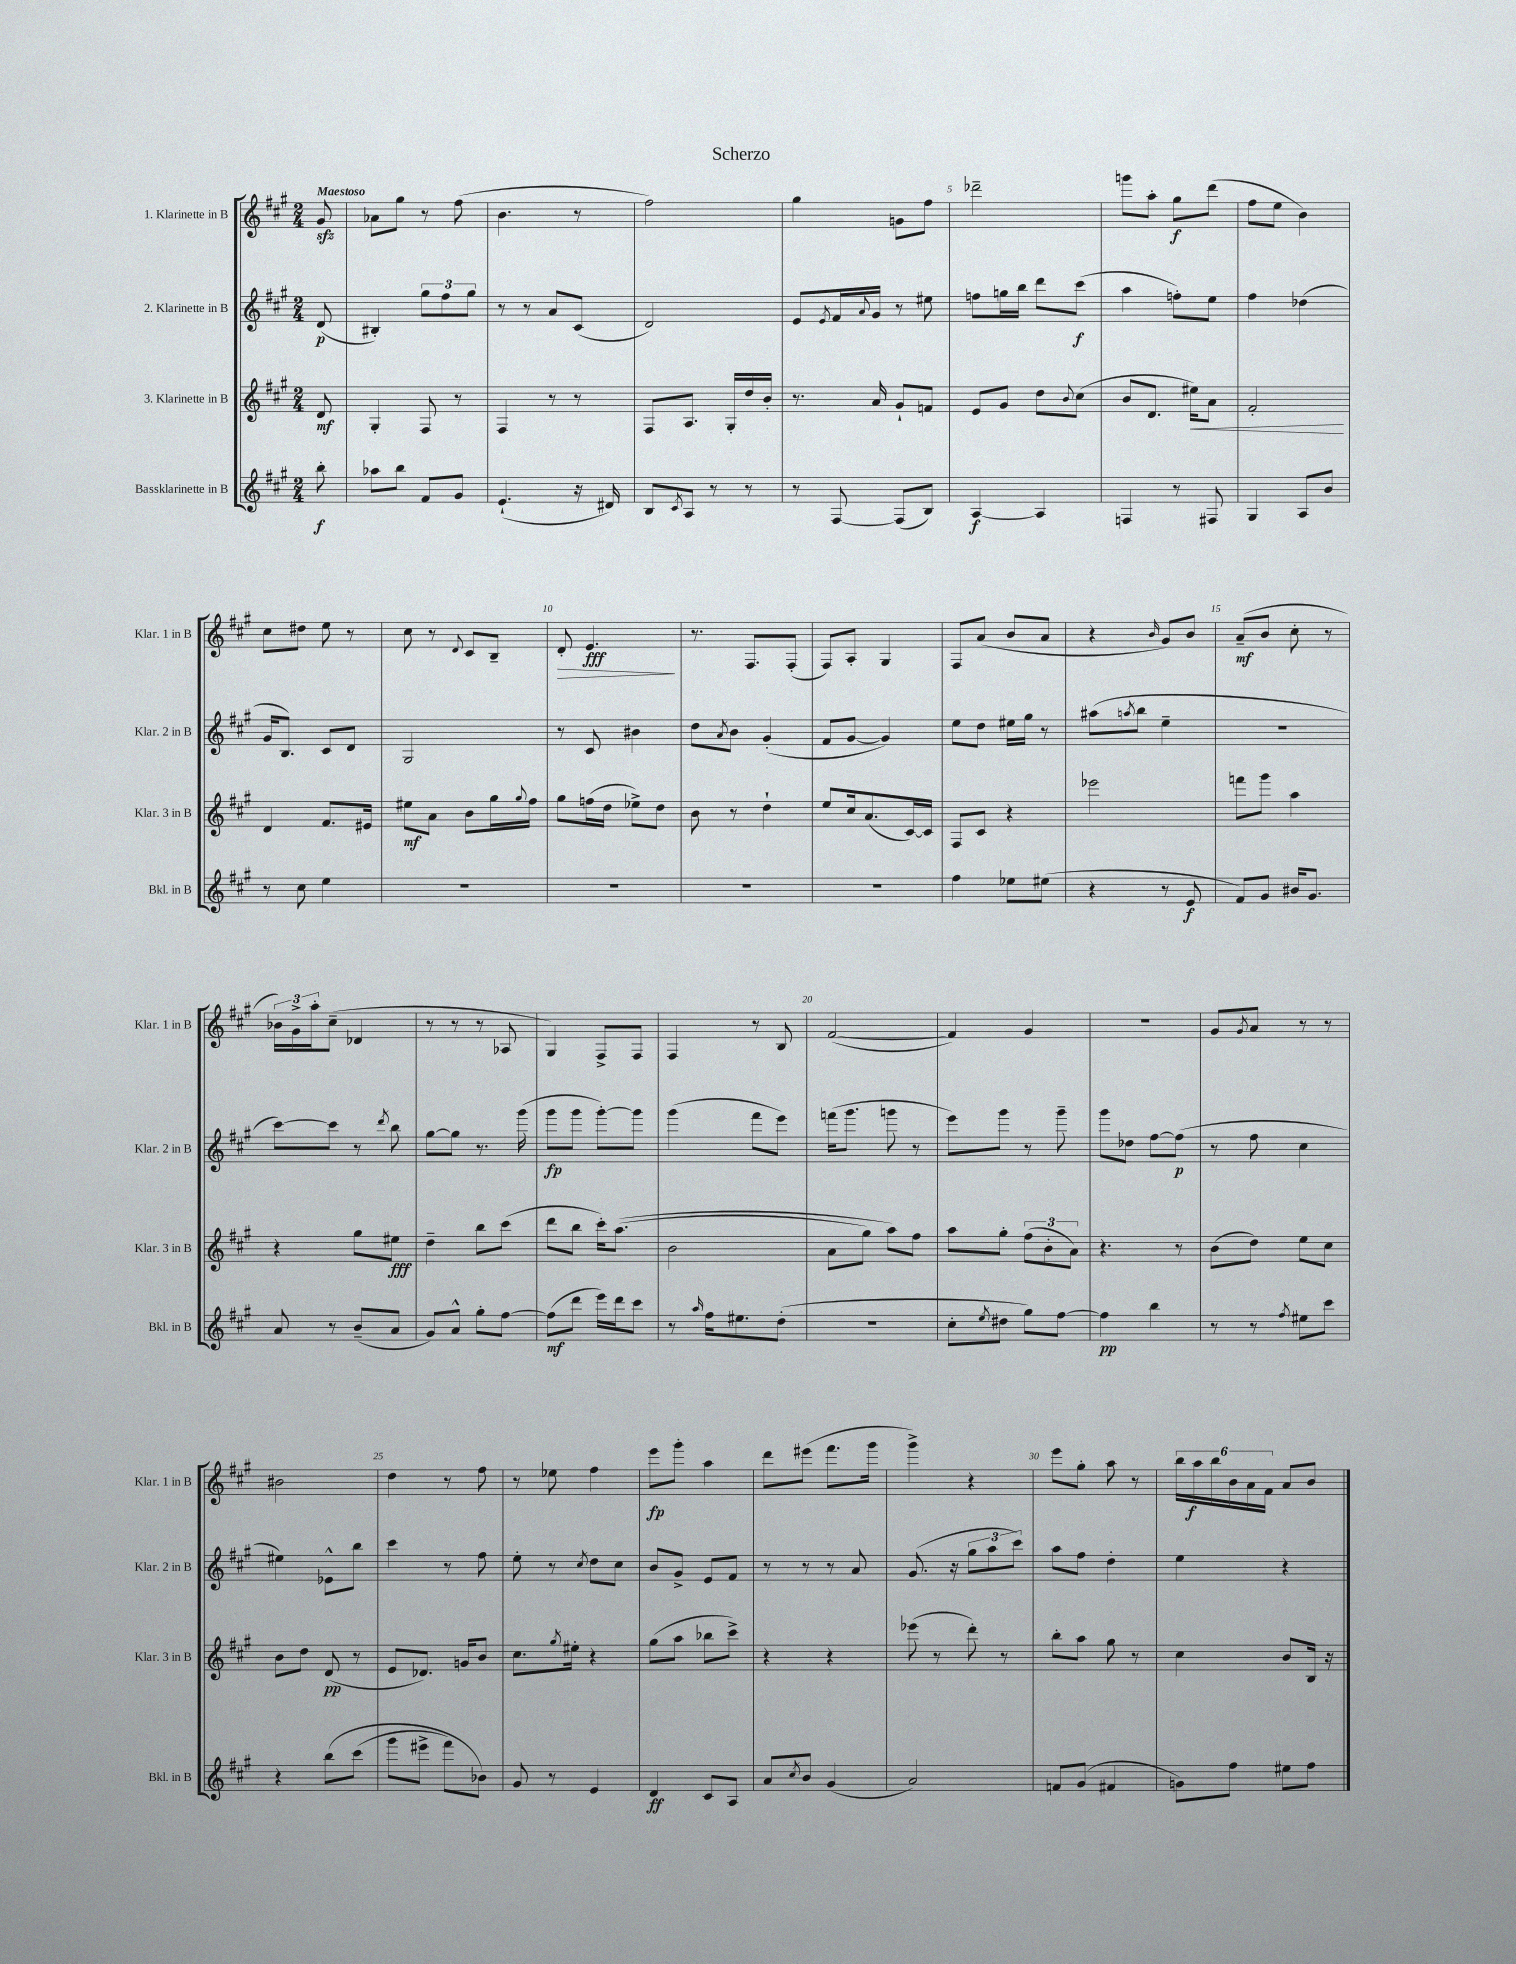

**kern	**dynam	**kern	**dynam	**kern	**dynam	**kern	**dynam
*part4	*part4	*part3	*part3	*part2	*part2	*part1	*part1
*staff4	*staff4	*staff3	*staff3	*staff2	*staff2	*staff1	*staff1
*I"Bassklarinette in B	*	*I"3. Klarinette in B	*	*I"2. Klarinette in B	*	*I"1. Klarinette in B	*
*I'Bkl. in B	*	*I'Klar. 3 in B	*	*I'Klar. 2 in B	*	*I'Klar. 1 in B	*
*clefG2	*	*clefG2	*	*clefG2	*	*clefG2	*
*k[f#c#g#]	*	*k[f#c#g#]	*	*k[f#c#g#]	*	*k[f#c#g#]	*
*M2/4	*	*M2/4	*	*M2/4	*	*M2/4	*
=	=	=	=	=	=	=	=
!	!	!	!	!	!	!LO:TX:a:B:t=Maestoso	!
8bb'\	f	8d/	mf	(8d/	p	8g#zz/	.
=1	=1	=1	=1	=1	=1	=1	=1
8aa-X\L	.	4G#'/	.	4B#X'/)	.	8a-X\L	.
8bb\J	.	.	.	.	.	8gg#\J	.
8f#/L	.	8F#/	.	12gg#\L	.	8r	.
.	.	.	.	12ff#\	.	.	.
8g#/J	.	8r	.	.	.	(8ff#\	.
.	.	.	.	12gg#\J	.	.	.
=2	=2	=2	=2	=2	=2	=2	=2
(4.e`/	.	4F#/	.	8r	.	4.b\	.
.	.	.	.	8r	.	.	.
.	.	8r	.	8a/L	.	.	.
16r	.	8r	.	(8c#/J	.	8r	.
16d#X/)	.	.	.	.	.	.	.
=3	=3	=3	=3	=3	=3	=3	=3
8B/L	.	8F#/L	.	2d/)	.	2ff#\)	.
8qc#/	.	.	.	.	.	.	.
8A/J	.	8.A/J	.	.	.	.	.
8r	.	.	.	.	.	.	.
.	.	16G#'/LL	.	.	.	.	.
8r	.	16dd/	.	.	.	.	.
.	.	16b'/JJ	.	.	.	.	.
=4	=4	=4	=4	=4	=4	=4	=4
8r	.	8.r	.	8e/L	.	4gg#\	.
.	.	.	.	8qe/	.	.	.
[8F#/	.	.	.	16f#/L	.	.	.
.	.	.	.	8qqa/	.	.	.
.	.	16a/	.	16g#/JJ	.	.	.
(8F#/L]	.	8g#`/L	.	8r	.	8gn\L	.
8B/J)	.	8fn/J	.	8ee#X\	.	8ff#\J	.
=5	=5	=5	=5	=5	=5	=5	=5
[4A/	f	8e/L	.	8ffn\L	.	2ddd-X~\	.
.	.	8g#/J	.	16ggn\L	.	.	.
.	.	.	.	16bb\JJ	.	.	.
4A/]	.	8dd\L	.	8ddd\L	.	.	.
.	.	8qqb/	.	.	.	.	.
.	.	(8cc#\J	.	(8ccc#\J	f	.	.
=6	=6	=6	=6	=6	=6	=6	=6
4Fn/	.	8b/L	.	4aa\	.	8gggn\L	.
.	.	8.d/J	.	.	.	8aa'\J	.
8r	.	.	.	8ffn'\L)	.	8gg#\L	f
!	!	!	!LO:HP:b	!	!	!	!
.	.	16ee#X\KL)	<	.	.	.	.
8F#X/	.	8a\J	.	8ee\J	.	(8ddd\J	.
=7	=7	=7	=7	=7	=7	=7	=7
4G#/	.	2f#'/	.	4ff#\	.	8ff#\L	.
.	.	.	.	.	.	8ee\J	.
8A/L	.	.	.	(4dd-X\	.	4b\)	.
8b/J	.	.	.	.	.	.	.
.	.	.	[	.	.	.	.
!!LO:LB:g=z
=8	=8	=8	=8	=8	=8	=8	=8
8r	.	4d/	.	16g#/KL	.	8cc#\L	.
.	.	.	.	8.B/J)	.	.	.
8cc#\	.	.	.	.	.	8dd#X\J	.
4ee\	.	8.f#/L	.	8c#/L	.	8ee\	.
.	.	.	.	8d/J	.	8r	.
.	.	16e#X/Jk	.	.	.	.	.
=9	=9	=9	=9	=9	=9	=9	=9
2r	.	8ee#X\L	mf	2G#/	.	8cc#\	.
.	.	8a\J	.	.	.	8r	.
.	.	.	.	.	.	8qqd/	.
.	.	8b\L	.	.	.	8c#/L	.
.	.	16gg#\L	.	.	.	8B~/J	.
.	.	8qqgg#/	.	.	.	.	.
.	.	16ff#\JJ	.	.	.	.	.
=10	=10	=10	=10	=10	=10	=10	=10
!	!	!	!	!	!	!	!LO:HP:b
2r	.	8gg#\L	.	8r	.	8d'/	>
.	.	(16ffn\L	.	8c#/	.	4.e/	fff
.	.	16dd\JJ	.	.	.	.	.
.	.	8ee-X^\L)	.	4b#X\	.	.	.
.	.	8dd\J	.	.	.	.	.
.	.	.	.	.	.	.	]
=11	=11	=11	=11	=11	=11	=11	=11
2r	.	8b\	.	8dd\L	.	8.r	.
.	.	.	.	8qa/	.	.	.
.	.	8r	.	8b\J	.	.	.
.	.	.	.	.	.	8.F#/L	.
.	.	4dd`\	.	(4g#'/	.	.	.
.	.	.	.	.	.	(8F#'/J	.
=12	=12	=12	=12	=12	=12	=12	=12
2r	.	8ee/L	.	8f#/L	.	8F#/L)	.
.	.	16cc#/k	.	[8g#/J	.	8A'/J	.
.	.	(8.a/	.	.	.	.	.
.	.	.	.	4g#/])	.	4G#/	.
.	.	[16c#/L)	.	.	.	.	.
.	.	16c#/JJ]	.	.	.	.	.
=13	=13	=13	=13	=13	=13	=13	=13
4ff#\	.	8F#/L	.	8ee\L	.	8F#/L	.
.	.	8c#/J	.	8dd\J	.	(8a/J	.
8ee-X\L	.	4r	.	16ee#X\LL	.	8b/L	.
.	.	.	.	16gg#\JJ	.	.	.
(8ee#X\J	.	.	.	8r	.	8a/J	.
=14	=14	=14	=14	=14	=14	=14	=14
4r	.	2eee-X\	.	(8aa#X\L	.	4r	.
.	.	.	.	8qaan/	.	.	.
.	.	.	.	8bb\J	.	.	.
.	.	.	.	.	.	16qqb/	.
8r	.	.	.	4ee~\	.	8g#/L)	.
8e/	f	.	.	.	.	8b/J	.
=15	=15	=15	=15	=15	=15	=15	=15
8f#/L)	.	8fffn\L	.	2r	.	(8a~/L	mf
8g#/J	.	8ggg#\J	.	.	.	8b/J	.
16b#X/KL	.	4aa\	.	.	.	8cc#'\	.
8.g#/J	.	.	.	.	.	.	.
.	.	.	.	.	.	8r	.
!!LO:LB:g=z
=16	=16	=16	=16	=16	=16	=16	=16
8a/	.	4r	.	[8ccc#\L)	.	24b-X\LL)	.
.	.	.	.	.	.	24g#^\	.
.	.	.	.	.	.	24aa'\J	.
8r	.	.	.	8ccc#\J]	.	(8cc#~\J	.
(8b~/L	.	8gg#\L	.	8r	.	4d-X/	.
.	.	.	.	8qddd/	.	.	.
8a/J	.	8ee#X\J	fff	8bb\	.	.	.
=17	=17	=17	=17	=17	=17	=17	=17
8g#/L)	.	4dd~\	.	[8gg#\L	.	8r	.
8a^^/J	.	.	.	8gg#\J]	.	8r	.
8gg#'\L	.	8bb\L	.	8.r	.	8r	.
[8ff#\J	.	(8ccc#\J	.	.	.	8A-X/	.
.	.	.	.	(16ggg#\	.	.	.
=18	=18	=18	=18	=18	=18	=18	=18
(8ff#\L]	mf	8ddd\L	.	8ggg#\L	fp	4G#/)	.
8ddd\J	.	8bb\J	.	8ggg#\J	.	.	.
16eee\LL)	.	16ccc#'\KL)	.	[8ggg#'\L)	.	8F#^/L	.
16ddd\J	.	((8.aa\J	.	.	.	.	.
8ccc#\J	.	.	.	8ggg#\J]	.	8F#/J	.
=19	=19	=19	=19	=19	=19	=19	=19
8r	.	2b\	.	(4ggg#\	.	4F#/	.
16qqaa/	.	.	.	.	.	.	.
16ff#\KL	.	.	.	.	.	.	.
8.ee#X\	.	.	.	.	.	.	.
.	.	.	.	8fff#\L	.	8r	.
(8dd'\J	.	.	.	8eee\J)	.	8B/	.
=20	=20	=20	=20	=20	=20	=20	=20
2r	.	8a\L	.	(16fffn\KL	.	([2f#/	.
.	.	.	.	8.ggg#\J	.	.	.
.	.	8gg#\J)	.	.	.	.	.
.	.	8aa\L)	.	8gggn\	.	.	.
.	.	8ff#\J	.	8r	.	.	.
=21	=21	=21	=21	=21	=21	=21	=21
8cc#'\L	.	8aa\L	.	8eee\L)	.	4f#/])	.
8qee/	.	.	.	.	.	.	.
8dd#X\J	.	8gg#'\J	.	8ggg#\J	.	.	.
8gg#\L)	.	(12ff#\L	.	8r	.	4g#/	.
.	.	12b'\	.	.	.	.	.
[8ff#\J	.	.	.	8ggg#~\	.	.	.
.	.	12a\J)	.	.	.	.	.
=22	=22	=22	=22	=22	=22	=22	=22
4ff#\]	pp	4.r	.	8ggg#\L	.	2r	.
.	.	.	.	8dd-X\J	.	.	.
4bb\	.	.	.	[8ff#\L	.	.	.
.	.	8r	.	(8ff#\J]	p	.	.
=23	=23	=23	=23	=23	=23	=23	=23
8r	.	(8b\L	.	8r	.	8g#/L	.
.	.	.	.	.	.	8qg#/	.
8r	.	8dd\J)	.	8ff#\	.	8a/J	.
8qff#/	.	.	.	.	.	.	.
8ee#X\L	.	8ee\L	.	4cc#\	.	8r	.
8ccc#\J	.	8cc#\J	.	.	.	8r	.
!!LO:LB:g=z
=24	=24	=24	=24	=24	=24	=24	=24
4r	.	8b\L	.	4ee#X\)	.	2b#X\	.
.	.	8dd\J	.	.	.	.	.
(8bb\L	.	(8d/	pp	8e-X^^\L	.	.	.
(8ccc#\J	.	8r	.	8bb\J	.	.	.
=25	=25	=25	=25	=25	=25	=25	=25
8ggg#\L	.	8e/L	.	4ccc#\	.	4dd\	.
8eee#X^\J	.	8.d-X/J)	.	.	.	.	.
8fff#\L)	.	.	.	8r	.	8r	.
.	.	16gn/KL	.	.	.	.	.
8b-X\J)	.	8b/J	.	8ff#\	.	8ff#\	.
=26	=26	=26	=26	=26	=26	=26	=26
8g#/	.	8.cc#\L	.	8ee'\	.	8r	.
8r	.	.	.	8r	.	8ee-X\	.
.	.	8qgg#/	.	.	.	.	.
.	.	16ee#X'\Jk	.	.	.	.	.
.	.	.	.	8qcc#/	.	.	.
4e/	.	4r	.	8dd\L	.	4ff#\	.
.	.	.	.	8cc#\J	.	.	.
=27	=27	=27	=27	=27	=27	=27	=27
4d/	ff	(8gg#\L	.	8b/L	.	8eee\L	fp
.	.	8aa\J	.	8g#^/J	.	8ggg#'\J	.
8c#/L	.	8bb-X\L	.	8e/L	.	4aa\	.
8A/J	.	8ccc#^\J)	.	8f#/J	.	.	.
=28	=28	=28	=28	=28	=28	=28	=28
8a/L	.	4r	.	8r	.	8ddd\L	.
8qcc#/	.	.	.	.	.	.	.
8b/J	.	.	.	8r	.	(8eee#X\J	.
(4g#/	.	4r	.	8r	.	8.fff#\L	.
.	.	.	.	8a/	.	.	.
.	.	.	.	.	.	16ggg#\Jk	.
=29	=29	=29	=29	=29	=29	=29	=29
2a/)	.	(8eee-X\	.	(8.g#/	.	4ggg#^\)	.
.	.	8r	.	.	.	.	.
.	.	.	.	16r	.	.	.
.	.	8ddd'\)	.	12gg#\L	.	4r	.
.	.	.	.	12aa\	.	.	.
.	.	8r	.	.	.	.	.
.	.	.	.	12ccc#\J)	.	.	.
=30	=30	=30	=30	=30	=30	=30	=30
8fn/L	.	8bb'\L	.	8aa\L	.	8eee\L	.
(8g#/J	.	8aa\J	.	8ff#\J	.	8gg#'\J	.
4f#X/	.	8gg#\	.	4dd'\	.	8aa\	.
.	.	8r	.	.	.	8r	.
=31	=31	=31	=31	=31	=31	=31	=31
8gn\L)	.	4cc#\	.	4ee\	.	24bb\LL	.
.	.	.	.	.	.	24aa\	f
.	.	.	.	.	.	24bb\	.
8ff#\J	.	.	.	.	.	24b\	.
.	.	.	.	.	.	24a\	.
.	.	.	.	.	.	24f#\JJ	.
8ee#X\L	.	8b/L	.	4r	.	8a/L	.
8ff#\J	.	16B/Jk	.	.	.	8b/J	.
.	.	16r	.	.	.	.	.
==	==	==	==	==	==	==	==
*-	*-	*-	*-	*-	*-	*-	*-
